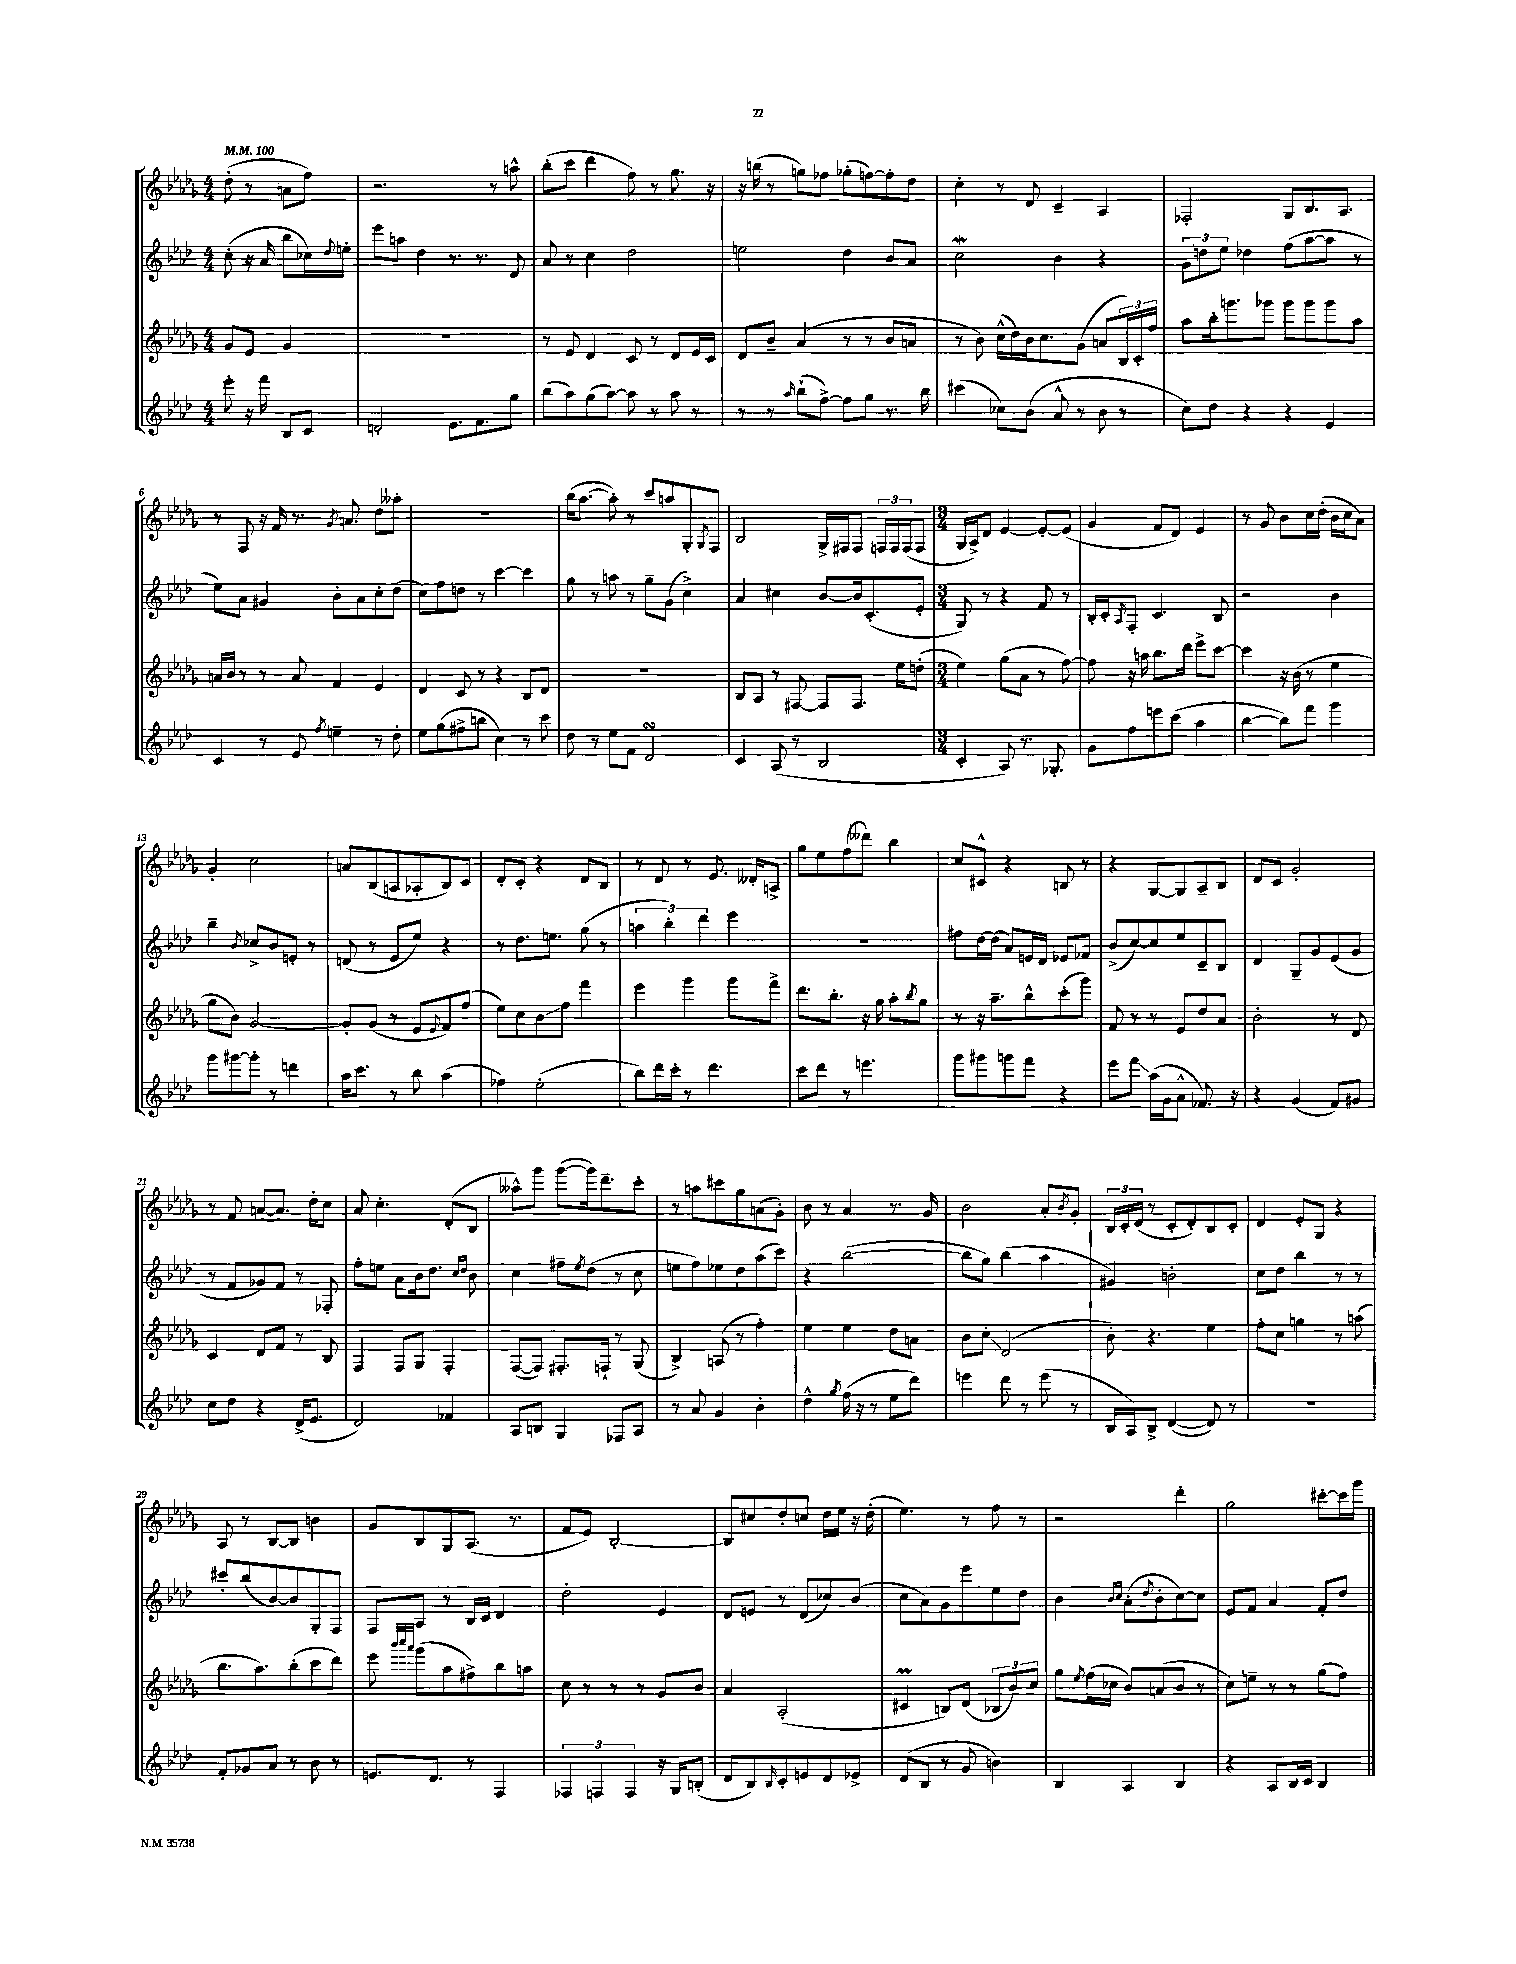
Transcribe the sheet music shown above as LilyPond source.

<<
\new StaffGroup <<
\new Staff = "s0" {
    \clef treble \key des \major \numericTimeSignature \time 4/4 \partial 2 \tempo 4 = 100
    des''8-.( r8 a'8 f''8) |
    r2. r8 a''8-^ |
    bes''8-.( c'''8 des'''4 f''8) r8 ges''8. r16 |
    r16 b''16( r8 g''8) fes''8 ges''8-.( f''8~) f''8-. des''8 |
    c''4-. r8 des'8 c'4-- aes4 |
    fes2-. ges8 bes8. aes8. |
    r8 f8 r16 f'16 r8. \acciaccatura { ges'8 } a'8. des''8 aeses''8-. |
    R1 |
    bes''16( aes''8.~ aes''8-.) r8 c'''8 a''8 ges8-. \acciaccatura { ges8 } f8 |
    bes2 ges16-> fis16 fis8 \tuplet 3/2 { f16 f16 f16( } f8 |
    \numericTimeSignature \time 3/4 ges16 aes16->) des'8 ees'4~ ees'8~-. ees'8( |
    ges'4 f'8 des'8) ees'4 |
    r8 ges'8 bes'8 c''16 des''16-.( bes'16 c''16 aes'8) |
    ges'4-. c''2 |
    a'8 bes8( a8 aes8-. bes8) c'8 |
    des'8-. c'8-. r4 des'8 bes8 |
    r8 des'8 r8 ees'8. deses'16-. a8-> |
    ges''8 ees''8 f''8( deses'''8) bes''4 |
    c''8 cis'8-^ r4 b8 r8 |
    r4 ges8~ ges8 aes8-- bes8 |
    des'8 c'8 ges'2-. |
    r8 f'8 a'8~( a'8.) des''16-. c''8 |
    aes'8 c''4.-. des'8-.( bes8 |
    aeses''8-^) ges'''8 ges'''8~( ges'''16) des'''8.-- c'''8-. |
    r8 a''8 cis'''8 ges''8 a'8( ges'8-.) |
    bes'8 r8 aes'4 r8. ges'16 |
    bes'2 aes'8-. \acciaccatura { bes'8 } ges'8-. |
    \tuplet 3/2 { bes16 c'16-. des'16( } r8 c'8-. des'8-.) bes8 c'8-. |
    des'4 ees'8-. ges8 r4 |
    aes8 r8 bes8~ bes8 b'4 |
    ges'8 bes8 ges8 aes8.( r8. |
    f'8 ees'8) bes2~-. |
    bes8 cis''8 des''8-. c''8 des''16 ees''16 r16 des''16-.( |
    ees''4.) r8 f''8 r8 |
    r2 des'''4-. |
    ges''2 cis'''8~-. cis'''16 ges'''16 \bar "|." |
}
\new Staff = "s1" {
    \clef treble \key aes \major \numericTimeSignature \time 4/4 \partial 2
    c''8-.( r16 aes'16 bes''8 ces''16) \appoggiatura { des''8 } e''16-. |
    ees'''8 a''8 des''4 r8. r8. des'8 |
    aes'8 r8 c''4 des''2 |
    e''2 des''4 bes'8 aes'8 |
    c''2\mordent bes'4 r4 |
    \tuplet 3/2 { g'8 d''8 ees''8 } des''4 f''8( aes''8~ aes''8 r8 |
    ees''8) aes'8 gis'4 bes'8-. aes'8 c''8-. des''8( |
    c''8) f''8 d''8 r8 c'''4~ c'''4 |
    g''8 r8 a''8 r8 g''8-- g'8( c''4->) |
    aes'4 cis''4 bes'8~ bes'16 c'8.-.( ees'8-. |
    \numericTimeSignature \time 3/4 g8) r8 r4 f'8 r8 |
    bes16-. c'16-. \acciaccatura { aes8 } f8-. c'4. bes8 |
    r2 bes'4 |
    bes''4-- \acciaccatura { bes'8 } ces''8-> bes'8 e'8-. r8 |
    d'8( r8 ees'8 ees''8) r4 |
    r8 des''8. e''8. g''8( r8 |
    \tuplet 3/2 { a''4 bes''4-.) des'''4 } ees'''4 |
    R2. |
    fis''8 des''16~ des''16( aes'8) e'16 des'16 ees'8 fes'8 |
    bes'8->( c''8~) c''8 ees''8 c'8-- bes8 |
    des'4 g8-- g'8 ees'8( g'8 |
    r8 f'8 ges'8) f'8 r8 fes8-. |
    f''8-. e''8 aes'8 bes'16 des''8. \grace { c''16 des''16 } bes'8 |
    c''4 fis''8-- \acciaccatura { ees''8 } des''8( r8 c''8 |
    e''8 f''8) ees''8 des''8 aes''8( c'''8) |
    r4 bes''2~( |
    bes''8 g''8) bes''4( aes''4 |
    gis'4) b'2-. |
    c''8 des''8 bes''4 r8 r8 |
    cis'''8-. bes''8( bes'8~) bes'8 g8-. f8 |
    f8 aes8 r8 bes16 c'16 des'4 |
    des''2-. ees'4 |
    des'8 e'8 r8 des'8( ces''8) bes'8( |
    c''8 aes'8) g'8 ees'''8 ees''8 des''8 |
    bes'4 \grace { bes'16 c''16 } aes'8-.( \acciaccatura { des''8 } bes'8-. c''8~) c''8 |
    ees'8 f'8 aes'4 f'8-. des''8 \bar "|." |
}
\new Staff = "s2" {
    \clef treble \key des \major \numericTimeSignature \time 4/4 \partial 2
    ges'8 ees'8 ges'4 |
    R1 |
    r8 ees'8 des'4 c'8 r8 des'8 ees'16 c'16 |
    des'8 bes'8-- aes'4( r8 r8 bes'8 a'8 |
    r8 bes'8) c''16-^( des''16) bes'16 c''8. ges'8( a'8 \tuplet 3/2 { bes16) c'16-. f''16 } |
    aes''8 bes''16-. g'''8. ges'''8 ges'''8 ges'''8 ges'''8 aes''8 |
    a'16 bes'16 r8 r8 a'8 f'4 ees'4 |
    des'4 c'8 r8 r4 bes8 des'8 |
    R1 |
    bes8 aes8 r8 fis8~ fis8 fis8. ees''16 d''8-.( |
    \numericTimeSignature \time 3/4 ees''4) ges''8( aes'8 r8 f''8~) |
    f''8 r16 a''16 bes''8. des'''16 ees'''8-> c'''8~ |
    c'''4 r16 bes'16( r8 ees''4 |
    ges''8 bes'8) ges'2~ |
    ges'8-. ges'8( r8 ees'8 \appoggiatura { ees'8 } f'8) f''8( |
    ees''8) c''8 bes'8\glissando f''8 f'''4 |
    ees'''4 ges'''4 ges'''8 f'''8-> |
    des'''8. bes''8.-. r16 ges''16 aes''8-. \acciaccatura { bes''8 } ges''8 |
    r8 r16 aes''8.-- bes''8-^ c'''8-.( ges'''8) |
    f'8 r8 r8 ees'8 des''8 aes'8 |
    bes'2-. r8 des'8 |
    c'4 des'8 f'8 r8 bes8 |
    f4 f8 ges8 f4-. |
    f8~( f8) fis8.-. f16-! r8 ges8( |
    bes4->) a8( r8 f''4-.) |
    ees''4 ees''4 des''8 a'8 |
    bes'8 c''8-.\glissando des'2( |
    bes'8-.) r4. ees''4 |
    f''8-. c''8 g''4 r8 a''8( |
    bes''8. aes''8.) bes''8-.( c'''8 des'''8) |
    ees'''8 \grace { bes'''32 c''''32 aes'''32 } ges'''8( aes''8 fis''8->) bes''8 a''8 |
    c''8 r8 r8 r8 ges'8 bes'8 |
    aes'4 aes2-.( |
    cis'4\prall b8) des'8( \tuplet 3/2 { bes8 bes'8) c''8 } |
    ges''8 \acciaccatura { ees''8 } f''16( ces''16 bes'8) a'8( bes'8 r8 |
    c''8) e''8-- r8 r8 ges''8( f''8) \bar "|." |
}
\new Staff = "s3" {
    \clef treble \key aes \major \numericTimeSignature \time 4/4 \partial 2
    ees'''8-. r16 f'''16 bes8 c'8 |
    d'2-. ees'8. f'8. g''8 |
    bes''8( aes''8) g''8( aes''8~) aes''8 r8 aes''8 r8 |
    r8 r8 \grace { aes''16 } bes''8-!( f''8~->) f''8 g''8 r8. bes''16 |
    cis'''4( ces''8) bes'8( aes'8-^ r8 bes'8 r8 |
    c''8) des''8 r4 r4 ees'4 |
    c'4 r8 ees'8 \acciaccatura { f''8 } e''4-- r8 des''8-. |
    ees''8 g''8( fis''8-> b''8 c''4) r8 c'''8 |
    des''8 r8 ees''8 f'8 des'2\turn |
    c'4 aes8( r8 bes2 |
    \numericTimeSignature \time 3/4 c'4-. aes8) r8. ges8.-. |
    g'8 f''8 e'''8 c'''8( aes''4 |
    bes''4~ bes''8) f'''8 g'''4 |
    g'''8 gis'''8~ gis'''8-. r8 d'''4 |
    aes''16 c'''8. r8 bes''8 aes''4( |
    fes''4) ees''2-.( |
    bes''8) des'''16 c'''16-. r8 des'''4. |
    c'''8 des'''8 r8 e'''4. |
    g'''8 gis'''8 g'''8 f'''8 r4 |
    ees'''8 f'''8\glissando aes''16( g'16 aes'8-^ fes'8.) r16 |
    r4 g'4( f'8) gis'8 |
    c''8 des''8 r4 des'16->( ees'8. |
    des'2) fes'4 |
    aes8 b8 g4 fes8 aes8 |
    r8 aes'8 g'4 bes'4-. |
    des''4-^ \acciaccatura { g''8 } f''16( r16 r8 ees''8 des'''8) |
    e'''4 des'''8 r8 e'''8( r8 |
    bes16 aes16) bes8-> des'4~( des'8) r8 |
    R2. |
    f'8-. ges'8 aes'8 r8 bes'8 r8 |
    e'8. des'8. r8 f4 |
    \tuplet 3/2 { fes4 f4 f4 } r16 g16 b8-.( |
    des'8 bes8) \grace { bes16 } c'8-. e'8 des'8 ees'8-> |
    des'8( bes8 r8 g'8 b'4) |
    bes4 aes4 bes4 |
    r4 aes8 bes16 c'16 bes4 \bar "|." |
}
>>
>>
